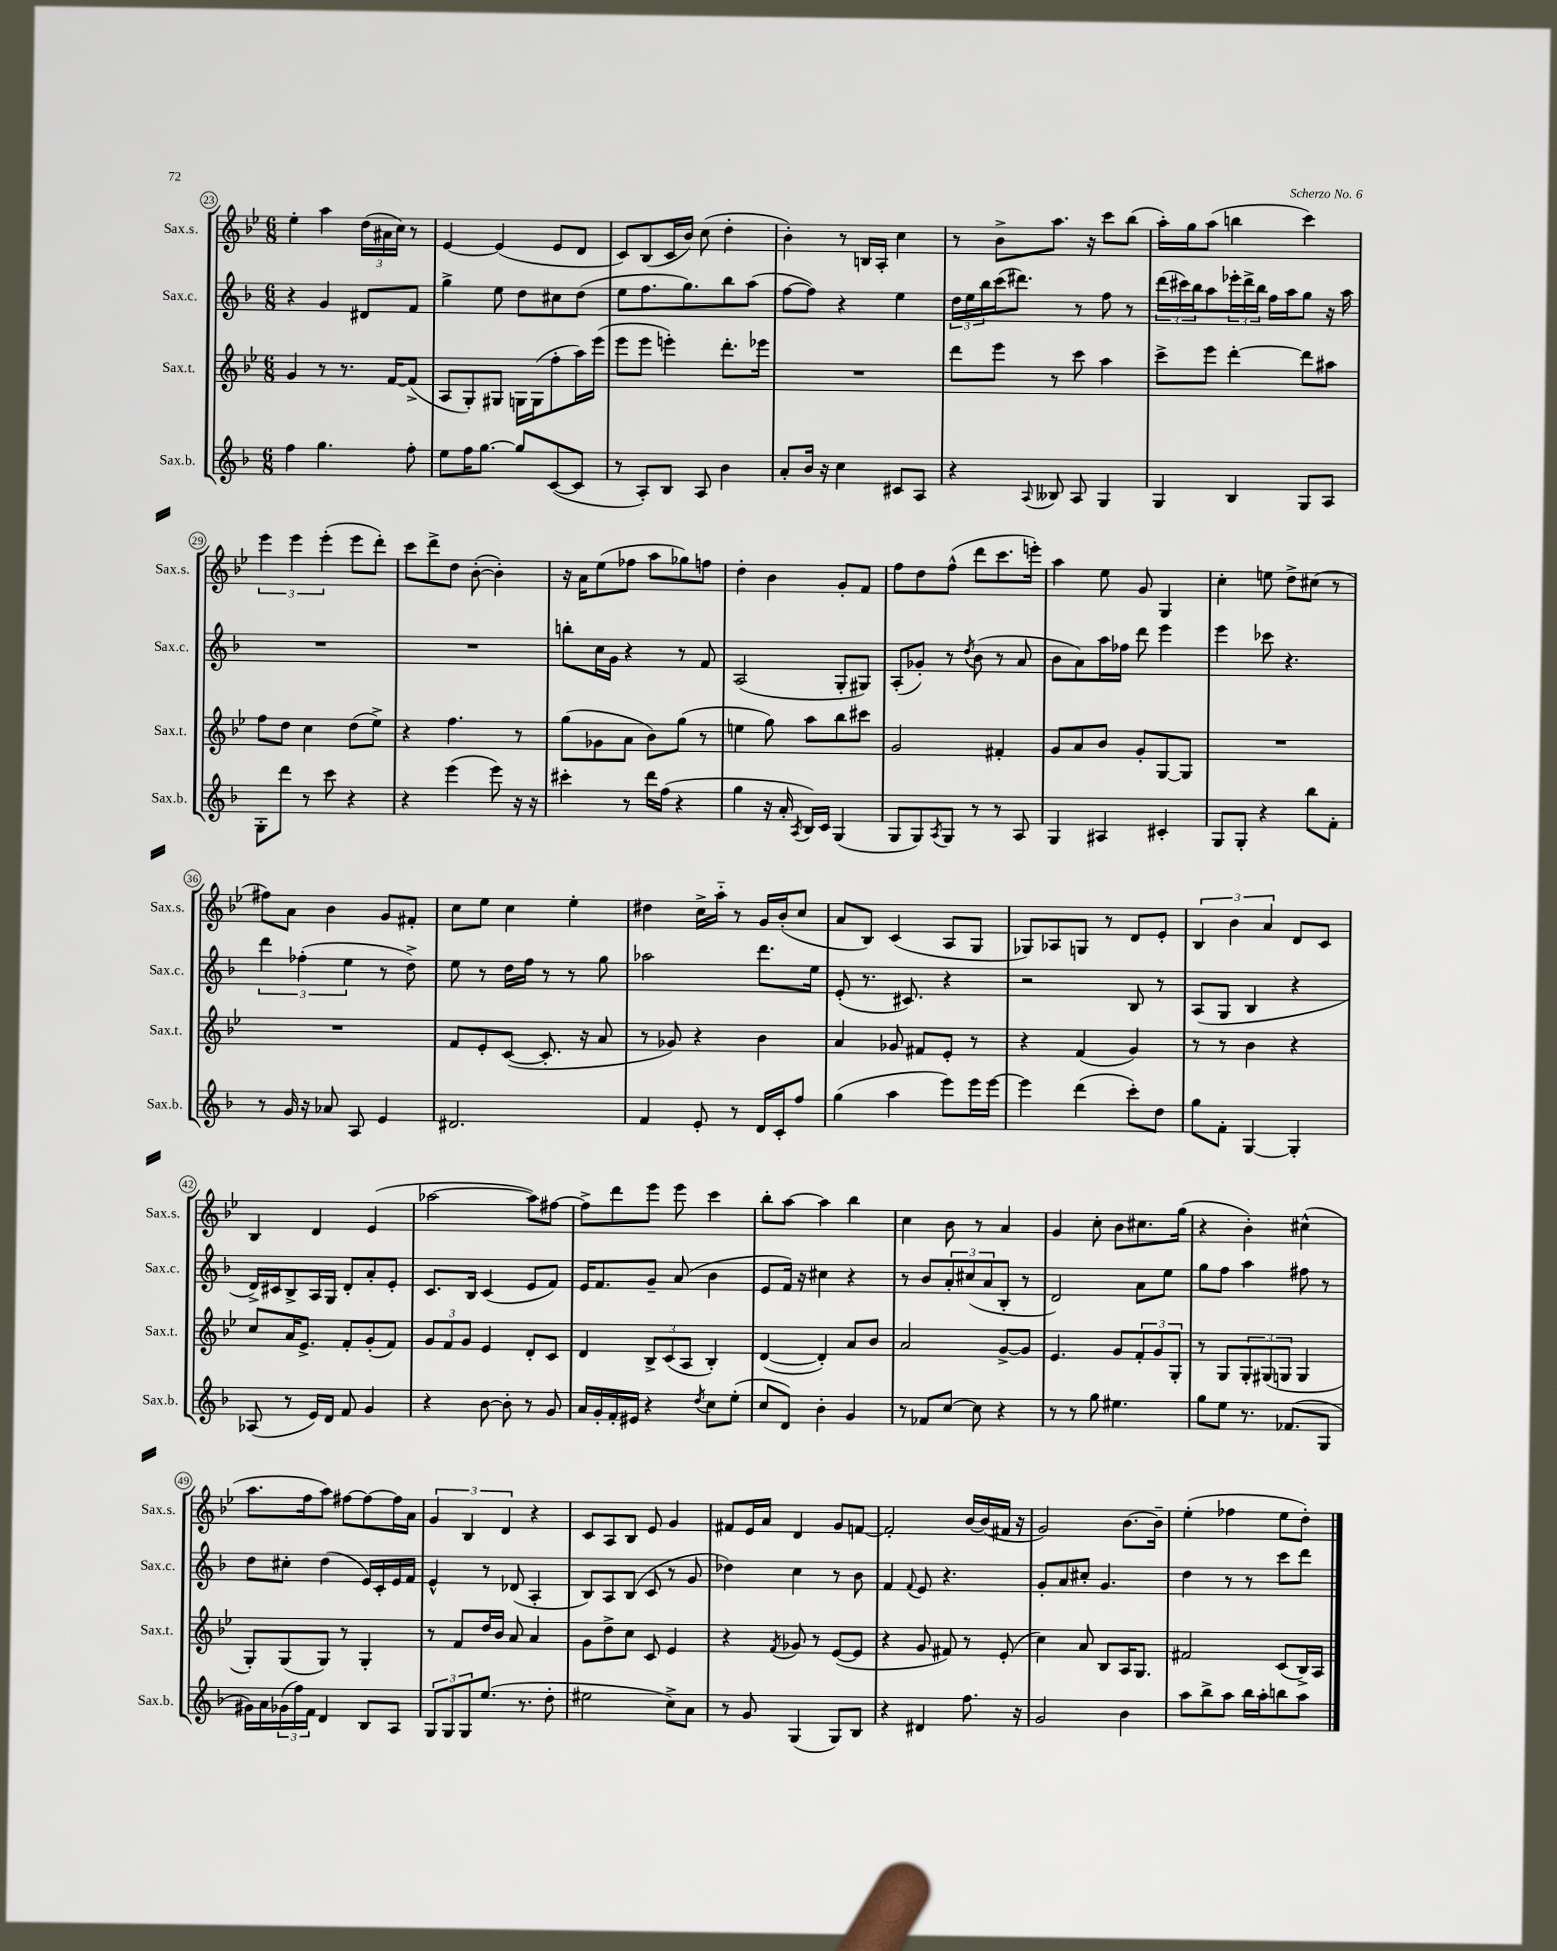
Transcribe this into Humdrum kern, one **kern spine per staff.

**kern	**kern	**kern	**kern
*staff4	*staff3	*staff2	*staff1
*clefG2	*clefG2	*clefG2	*clefG2
*k[b-]	*k[b-e-]	*k[b-]	*k[b-e-]
*M6/8	*M6/8	*M6/8	*M6/8
4ff	4g	4r	4ee-'
4.gg	8r	4g	4aa
.	8.r	.	.
.	.	8d#	(24dd
.	.	.	24a#
.	[16f	.	.
.	.	.	24cc)
8ff'	(8f^]	8f	8r
=	=	=	=
8ee	8A	4gg^	[4e-
16ff	8G')	.	.
[8.gg	.	.	.
.	8G#	8ee	(4e-]
8gg]	16G	8dd	.
.	(16G	.	.
([8c	8ff'	8cc#	8e-
8c]	16aa)	(8dd	8d
.	(16eee-	.	.
=	=	=	=
8r	8eee-	8ee	8c)
8A')	8eee-	8.ff	(8B-
8B-	4eee')	.	16c
.	.	8.gg)	16b-)
8A	.	.	(8cc
4b-	8.ddd'	8bb-	4dd'
.	.	(8aa	.
.	16eee-	.	.
=	=	=	=
8a'	2.r	[8ff	4b-')
16b-	.	8ff])	.
16r	.	.	.
4cc	.	4r	8r
.	.	.	16B
.	.	.	16A'
8c#	.	4ee	4cc
8A	.	.	.
=	=	=	=
4r	8ddd	24dd	8r
.	.	24ee	.
.	.	24bb-	.
.	8eee-	(16ccc	8b-^
.	.	8.ddd#)	.
8qqA	.	.	.
8B--	8r	.	8.aa
8A	8ccc	8r	.
.	.	.	16r
4G	4aa	8ff	8ccc
.	.	8r	(8bb-
=	=	=	=
4G	8ccc^	(24ddd	16aa')
.	.	24ccc#)	.
.	.	.	16gg
.	.	24bb-	.
.	8eee-	8aa	(8aa
4B-	[4ddd'	24eee-'	4bb
.	.	24ddd^	.
.	.	24bb-	.
.	.	16ff	.
.	.	16aa	.
8G	8ddd]	8gg	4ccc)
8A	8aa#	16r	.
.	.	16aa	.
=	=	=	=
8G'	8ff	2.r	6eee-
8ddd	8dd	.	.
.	.	.	6eee-
8r	4cc	.	.
.	.	.	(6eee-'
8ccc	.	.	.
4r	(8dd	.	8eee-
.	8ee-^)	.	8ddd')
=	=	=	=
4r	4r	2.r	8ccc
.	.	.	8ddd^
(4eee	4.ff	.	8dd
.	.	.	([8b-'
8eee)	.	.	4b-'])
16r	8r	.	.
16r	.	.	.
=	=	=	=
4ccc#'	(8gg	8bb'	16r
.	.	.	16a
.	8g-	16cc	(8ee-
.	.	16g	.
8r	8a	4r	8ff-
16ddd	8b-)	.	8aa
(16ff	.	.	.
4r	(8gg	8r	8gg-)
.	8r	8f	8ff
=	=	=	=
4gg	4ee	(2A	4dd'
16r	8gg)	.	4b-
16a'	.	.	.
8qA	.	.	.
16B-)	8aa	.	.
16c	.	.	.
(4G	8bb-	8G'	8g'
.	8ccc#	8G#)	8f
=	=	=	=
8G	2g	(8A'	8ff
8G)	.	8g-')	8dd
8qA	.	.	.
8G	.	8r	(8ff^^
.	.	8qdd	.
8r	.	(8b-	8ddd
8r	4f#'	8r	8.ccc
8A	.	8a	.
.	.	.	16eee')
=	=	=	=
4G	8g	8b-	4aa
.	8a	8a)	.
4A#	8b-	16aa	8ee-
.	.	16ff-	.
.	8g'	8ddd	8g
4c#'	[8G	4eee	4G
.	8G]	.	.
=	=	=	=
8G	2.r	4eee	4cc'
8G'	.	.	.
4r	.	8ccc-	8ee
.	.	4.r	8dd^
8bb-	.	.	(8cc#
8f'	.	.	8r
=	=	=	=
8r	2.r	6ddd	8ff#)
16g	.	.	8a
.	.	(6ff-'	.
16r	.	.	.
8a-	.	.	4b-
.	.	6ee	.
8A	.	.	.
4e	.	8r	8g
.	.	8dd^)	8f#'
=	=	=	=
2.d#	8f	8ee	8cc
.	8e-'	8r	8ee-
.	([8c	16dd	4cc
.	.	16ff	.
.	8.c']	8r	.
.	.	8r	4ee-'
.	16r	.	.
.	8a	8gg	.
=	=	=	=
4f	8r	2aa-	4dd#
.	8g-)	.	.
8e'	4r	.	16cc^
.	.	.	16aa'~
8r	.	.	8r
16d	4b-	8.ddd	16g
16c'	.	.	(16b-'
8ff	.	.	8cc
.	.	16ee	.
=	=	=	=
(4gg	4a	(8e'	8a
.	.	8.r	8B-)
4aa	8g-	.	(4c
.	.	8.c#)	.
.	8f#	.	.
8eee)	8e-'	4r	8A
16eee	8r	.	8G
[16eee	.	.	.
=	=	=	=
4eee]	4r	2r	8G-)
.	.	.	8A-
(4ddd	(4f	.	8G
.	.	.	8r
8ccc')	4g)	8B-	8d
8dd	.	8r	8e-'
=	=	=	=
8gg	8r	(8A	6B-
8f'	8r	8G	.
.	.	.	6b-
[4G	4b-	4B-	.
.	.	.	6a
4G']	4r	4r	8d
.	.	.	8c
=	=	=	=
(8A-	8cc	16d^)	4B-
.	.	16c#	.
8r	16a	8B-^	.
.	8.e-^	.	.
16e)	.	16A	4d
16d	.	16G	.
8f	8f'	8d'	.
4g	(8g'	8a'	(4e-
.	8f)	8e'	.
=	=	=	=
4r	12g	8.c	[2aa-
.	12f	.	.
.	12g	.	.
.	.	16B-	.
[8b-	4e-	(4c	.
8b-']	.	.	.
8r	8d'	8e	8aa-])
8g	8c	8f)	[8ff#
=	=	=	=
16a	4d	16e	8ff#^]
16g'	.	8.f	.
16f'	.	.	8ddd
16e#	.	.	.
4r	12B-^	8g~	8eee-
.	(12c	.	.
.	.	(8a	8eee-
.	12A	.	.
8qdd	.	.	.
8cc	4B-')	4b-	4ccc
(8ee'	.	.	.
=	=	=	=
8cc	([4d	8e	8bb-'
8d)	.	16f)	[8aa
.	.	16r	.
4b-'	4d'])	4cc#	4aa]
4g	8a	4r	4bb-
.	8b-	.	.
=	=	=	=
8r	2a	8r	4cc
8f-	.	8b-	.
[8cc	.	12a'	8b-
.	.	(12cc#	.
8cc]	.	.	8r
.	.	12a	.
4r	[8g^	8B-'	4a
.	8g]	8r	.
=	=	=	=
8r	4.e-	2d)	4g
8r	.	.	.
8gg	.	.	8cc'
4.ee#	8g	.	8b-
.	12f'	8a	8.cc#
.	12g	.	.
.	.	8ee	.
.	12G'	.	.
.	.	.	(16gg
=	=	=	=
8gg	8r	8gg	4r
8ee	8G	8ff	.
8.r	12G'	4aa	4b-')
.	(12G#	.	.
.	12G	.	.
(8.f-	.	.	.
.	4G	8ff#	(4cc#^^
8G	.	8r	.
=	=	=	=
16g#)	8G')	8dd	8.aa
16a	.	.	.
(24g-	(8G	8cc#'	.
24ff)	.	.	.
.	.	.	16ff
24f	.	.	.
4d	8G)	(4dd	8aa)
.	8r	.	[8ff#
8B-	4G'	16e)	8ff#_
.	.	16c'	.
8A	.	16e	16ff#]
.	.	16f	16a
=	=	=	=
12G	8r	4e^^	6g
12G	.	.	.
.	8f	.	.
12G	.	.	6B-
(8.ee	16dd	8r	.
.	16b-	.	.
.	.	.	6d
.	8a	(8d-	.
8.r	.	.	.
.	4a	4A'	4r
8dd'	.	.	.
=	=	=	=
2ee#	8g	8B-)	8c
.	8dd^	8A	8A
.	8cc	(8B-	8B-
.	8c	8c	8e-
8cc^)	4e-	8r	4g
8a	.	8g	.
=	=	=	=
8r	4r	4dd-)	8f#
8g	.	.	16e-
.	.	.	16a
.	8qf	.	.
(4G	8g-	4cc	4d
.	8r	.	.
8G)	([8e-	8r	8g
8B-	8e-]	8b-	[8f
=	=	=	=
4r	4r	4f	2f']
.	.	8qqf	.
4d#	8g	8e	.
.	8f#)	4.r	.
8.ff	8r	.	[16b-
.	.	.	(16b-]
.	(8e-'	.	16f#
16r	.	.	16r
=	=	=	=
2g	4cc)	8g'	2g)
.	.	8a	.
.	8a	8cc#'	.
.	8B-	4.g	.
4b-	16A	.	[8.b-
.	8.G	.	.
.	.	.	16b-~]
=	=	=	=
8aa	2f#	4dd	(4ee-'
8bb-^	.	.	.
8aa	.	8r	4ff-
16bb-	.	8r	.
16aa'	.	.	.
8bb	(8c	8ccc	8ee-
8aa	16B-^)	8ddd	8dd')
.	16A	.	.
==	==	==	==
*-	*-	*-	*-
